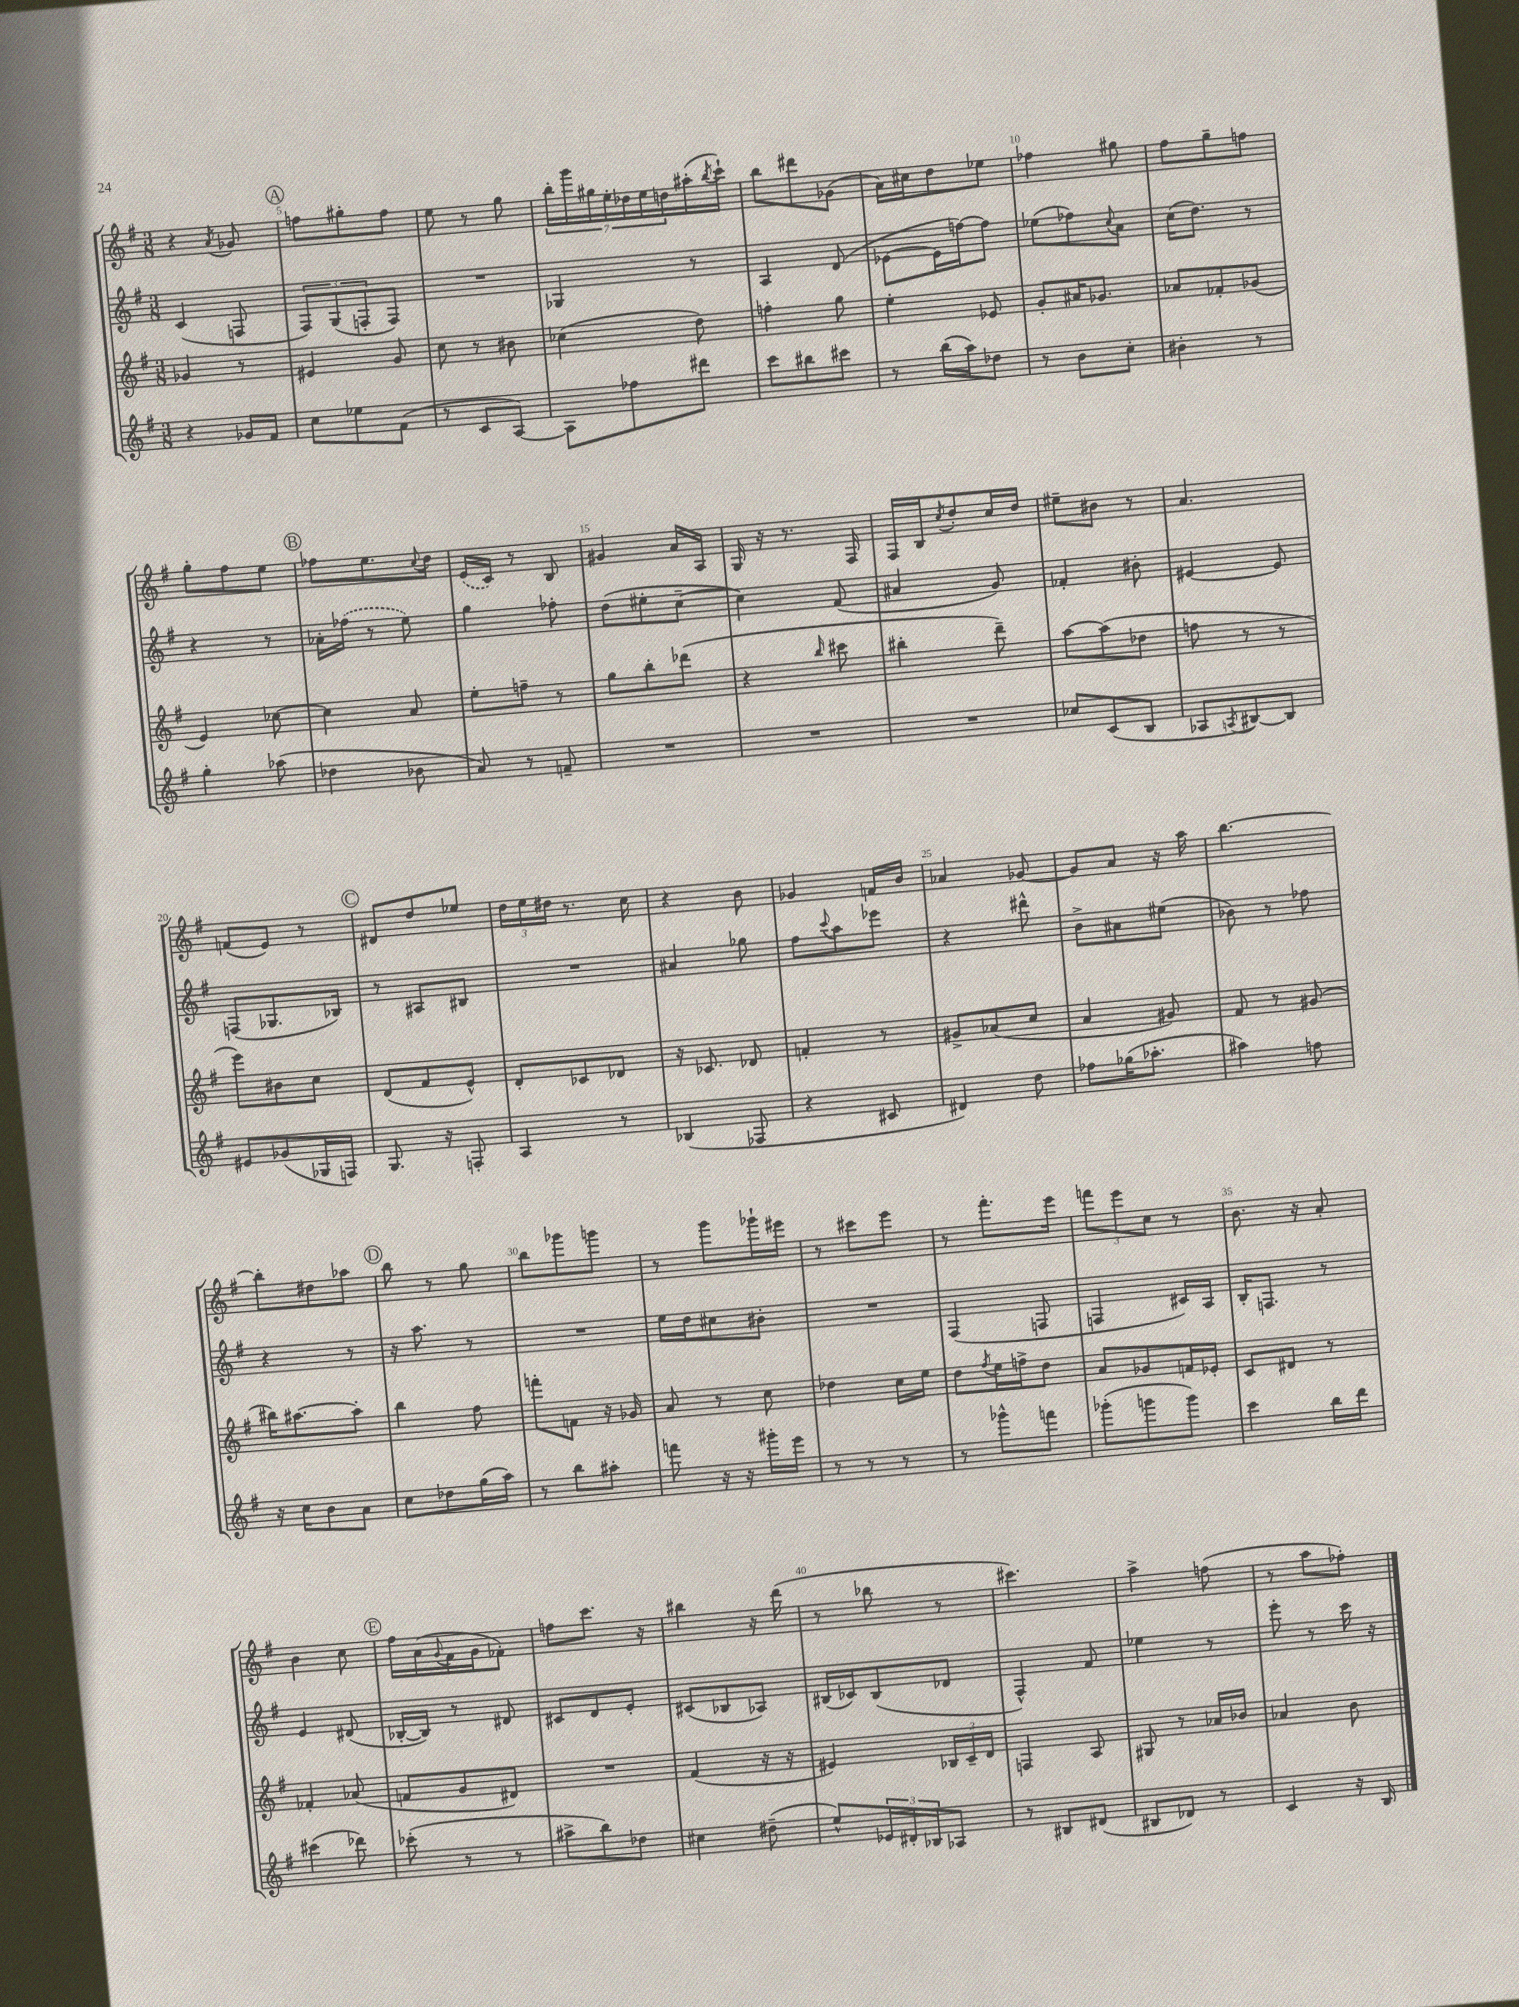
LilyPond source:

<<
\new StaffGroup <<
\new Staff = "s0" {
    \clef treble \key g \major \numericTimeSignature \time 3/8
    r4 \acciaccatura { a'8 } ges'8 |
    \mark \markup { \circle "A" } f''8 gis''8-. f''8 |
    e''8 r8 g''8 |
    \tuplet 7/4 { b''16-. g'''16 gis''16 e''16-. des''16 e''16 d''16 } ais''16-.( \acciaccatura { b''8 } c'''16-!) |
    b''8 dis'''8 ges'8( |
    a'16) cis''16 d''8 ees''8 |
    fes''4 gis''8 |
    fis''8 g''8-- f''8 |
    g''8-. fis''8 e''8 |
    \mark \markup { \circle "B" } fes''8 e''8. \appoggiatura { c''8 } d''16 |
    \once \slurDashed e'16( c'16) r8 b8 |
    gis'4 a'16 a16 |
    g16 r16 r8. fis16 |
    fis16 b16 \acciaccatura { c''8 } d''8-. c''16 d''16 |
    eis''8-- bis'8 r8 |
    a'4. |
    f'8( e'8) r8 |
    \mark \markup { \circle "C" } dis'8 d''8 ees''8 |
    \tuplet 3/2 { d''16 e''16 dis''16 } r8. c''16 |
    r4 b'8 |
    ges'4 f'16 b'16 |
    aes'4 ges'8~ |
    ges'8 a'8 r16 a''16 |
    b''4.~ |
    b''8-. dis''8 aes''8 |
    \mark \markup { \circle "D" } b''8 r8 g''8 |
    b''8 ges'''8 g'''8 |
    r8 g'''8 ges'''16-! eis'''16 |
    r8 cis'''8 e'''8 |
    r8 fis'''8.-. e'''16 |
    \tuplet 3/2 { f'''8 e'''8 c''8 } r8 |
    b'8. r16 a'8-. |
    b'4 c''8 |
    \mark \markup { \circle "E" } fis''16 a'16( \appoggiatura { g'8 } fis'16 g'16 fes'8-.) |
    f''8 c'''8. r16 |
    bis''4 r16 d'''16( |
    r8 bes''8 r8 |
    cis'''4.) |
    a''4-> f''8( |
    r8 a''8 fes''8-.) \bar "|." |
}
\new Staff = "s1" {
    \clef treble \key g \major \numericTimeSignature \time 3/8
    c'4( f8 |
    \mark \markup { \circle "A" } \tuplet 3/2 { fis8) g8( f8-. } f8) |
    R4. |
    ges4 r8 |
    a4 d'8( |
    ees'8~ ees'16 f''16~) f''8 |
    ees''8( fes''8) \appoggiatura { c''8 } a'8 |
    c''16( d''8.) r8 |
    r4 r8 |
    \mark \markup { \circle "B" } aes'16-. \once \slurDashed fes''16( r8 e''8) |
    g''4 fes''8-. |
    d''8( eis''8-. c''8~-- |
    c''4) fis'8( |
    ais'4 g'8) |
    fes'4-. bis'8-. |
    eis'4~ eis'8 |
    f8( ges8. bes16) |
    \mark \markup { \circle "C" } r8 ais8 bis8 |
    R4. |
    ais'4 ges''8 |
    fis''8 \appoggiatura { c'''8 } a''8 ees'''8 |
    r4 dis'''8-^ |
    b'8-> ais'8 eis''8( |
    bes'8) r8 fes''8 |
    r4 r8 |
    \mark \markup { \circle "D" } r16 a''8. r8 |
    R4. |
    e''16 d''16 cis''8 bis'8-. |
    R4. |
    fis4( f8 |
    f4 cis'16) a16 |
    b16-. f8. r8 |
    e'4 dis'8( |
    \mark \markup { \circle "E" } bes16~-. bes16) r8 dis'8 |
    cis'8 d'8 e'8-. |
    cis'8( bes8 aes8) |
    bis16( ces'16) bis8( des'8 |
    fis4-^) fis'8 |
    ees''4 r8 |
    e'''8-. r8 c'''16 r16 \bar "|." |
}
\new Staff = "s2" {
    \clef treble \key g \major \numericTimeSignature \time 3/8
    ges'4 r8 |
    \mark \markup { \circle "A" } eis'4 g'8 |
    c''8 r8 bis'8 |
    ces''4( d''8) |
    f''4-. g''8 |
    e''4-. ees'8 |
    g'8-. ais'16 ges'8. |
    aes'8 fes'8-. ges'8( |
    e'4) ces''8~ |
    \mark \markup { \circle "B" } ces''4 a'8 |
    e''8-. f''8-- r8 |
    g''8 b''8-. des'''8( |
    r4 \grace { b''16 } cis'''8 |
    bis''4-. d'''8--) |
    a''8~ a''8( des''8 |
    f''8 r8 r8 |
    e'''8) bis'8 c''8 |
    \mark \markup { \circle "C" } d'8( fis'8 e'8-^) |
    d'8-. ces'8 des'8 |
    r16 ces'8. des'8 |
    f'4-. r8 |
    gis'8-> aes'8( c''8 |
    a'4 gis'8) |
    fis'8 r8 gis'8( |
    bis''16) ais''8.~ ais''8-. |
    \mark \markup { \circle "D" } b''4 fis''8 |
    f'''8-. f'8 r16 ges'16 |
    a'8 r8 c''8 |
    des''4 c''16 e''16 |
    d''8 \acciaccatura { fis''8 } e''16 f''16-> d''8 |
    a'8 ges'8 f'16 ees'16-. |
    c'8 dis'8 r8 |
    fes'4-. aes'8( |
    \mark \markup { \circle "E" } f'8 g'8 dis'8) |
    R4. |
    fis'4( r16 r16 |
    eis'4) \tuplet 3/2 { bes16 c'16-- d'16 } |
    f4 a8 |
    gis8 r8 aes'16 bes'16 |
    aes'4 b'8 \bar "|." |
}
\new Staff = "s3" {
    \clef treble \key g \major \numericTimeSignature \time 3/8
    r4 ges'16 fis'16 |
    \mark \markup { \circle "A" } c''8 ees''8 fis'8( |
    r8 c'8 a8~) |
    a8 fes''8 dis'''8 |
    c'''8 bis''8 cis'''8 |
    r8 b''16( a''16) des''8 |
    r8 b'8 c''8-. |
    bis'4-. r8 |
    g''4-. aes''8( |
    \mark \markup { \circle "B" } des''4 bes'8 |
    a'8) r8 f'8-- |
    R4. |
    R4. |
    R4. |
    ces''8 c'8( b8 |
    aes8 \acciaccatura { a8 } bis8~) bis8 |
    eis'8 ges'8( ges16 f16) |
    \mark \markup { \circle "C" } g8. r16 f8-. |
    a4 r8 |
    bes4( fes8 |
    r4 cis'8 |
    dis'4) d''8 |
    fes''8 ges''16( aes''8.-. |
    ais''4) f''8 |
    r16 c''16 b'8 a'8 |
    \mark \markup { \circle "D" } c''8 des''8 g''16( a''16) |
    r8 b''8 ais''8-. |
    f'''8 r16 r16 gis'''16-. e'''16 |
    r8 r8 r8 |
    r8 ges'''8-^ f'''8 |
    ges'''8-.( g'''8 g'''8) |
    c'''4 b''16 d'''16 |
    cis'''4( des'''8) |
    \mark \markup { \circle "E" } ces'''8-.( r8 r8 |
    ais''8-> b''8) des''8 |
    cis''4 dis''8--( |
    e''8-^) \tuplet 3/2 { ees'16 dis'16-. bes16 } aes8 |
    r8 bis8 dis'8( |
    bis8 des'8) r8 |
    c'4 r16 b16 \bar "|." |
}
>>
>>
\layout { \context { \Score currentBarNumber = #4 \override BarNumber.break-visibility = ##(#f #t #t) barNumberVisibility = #(every-nth-bar-number-visible 5) } }
